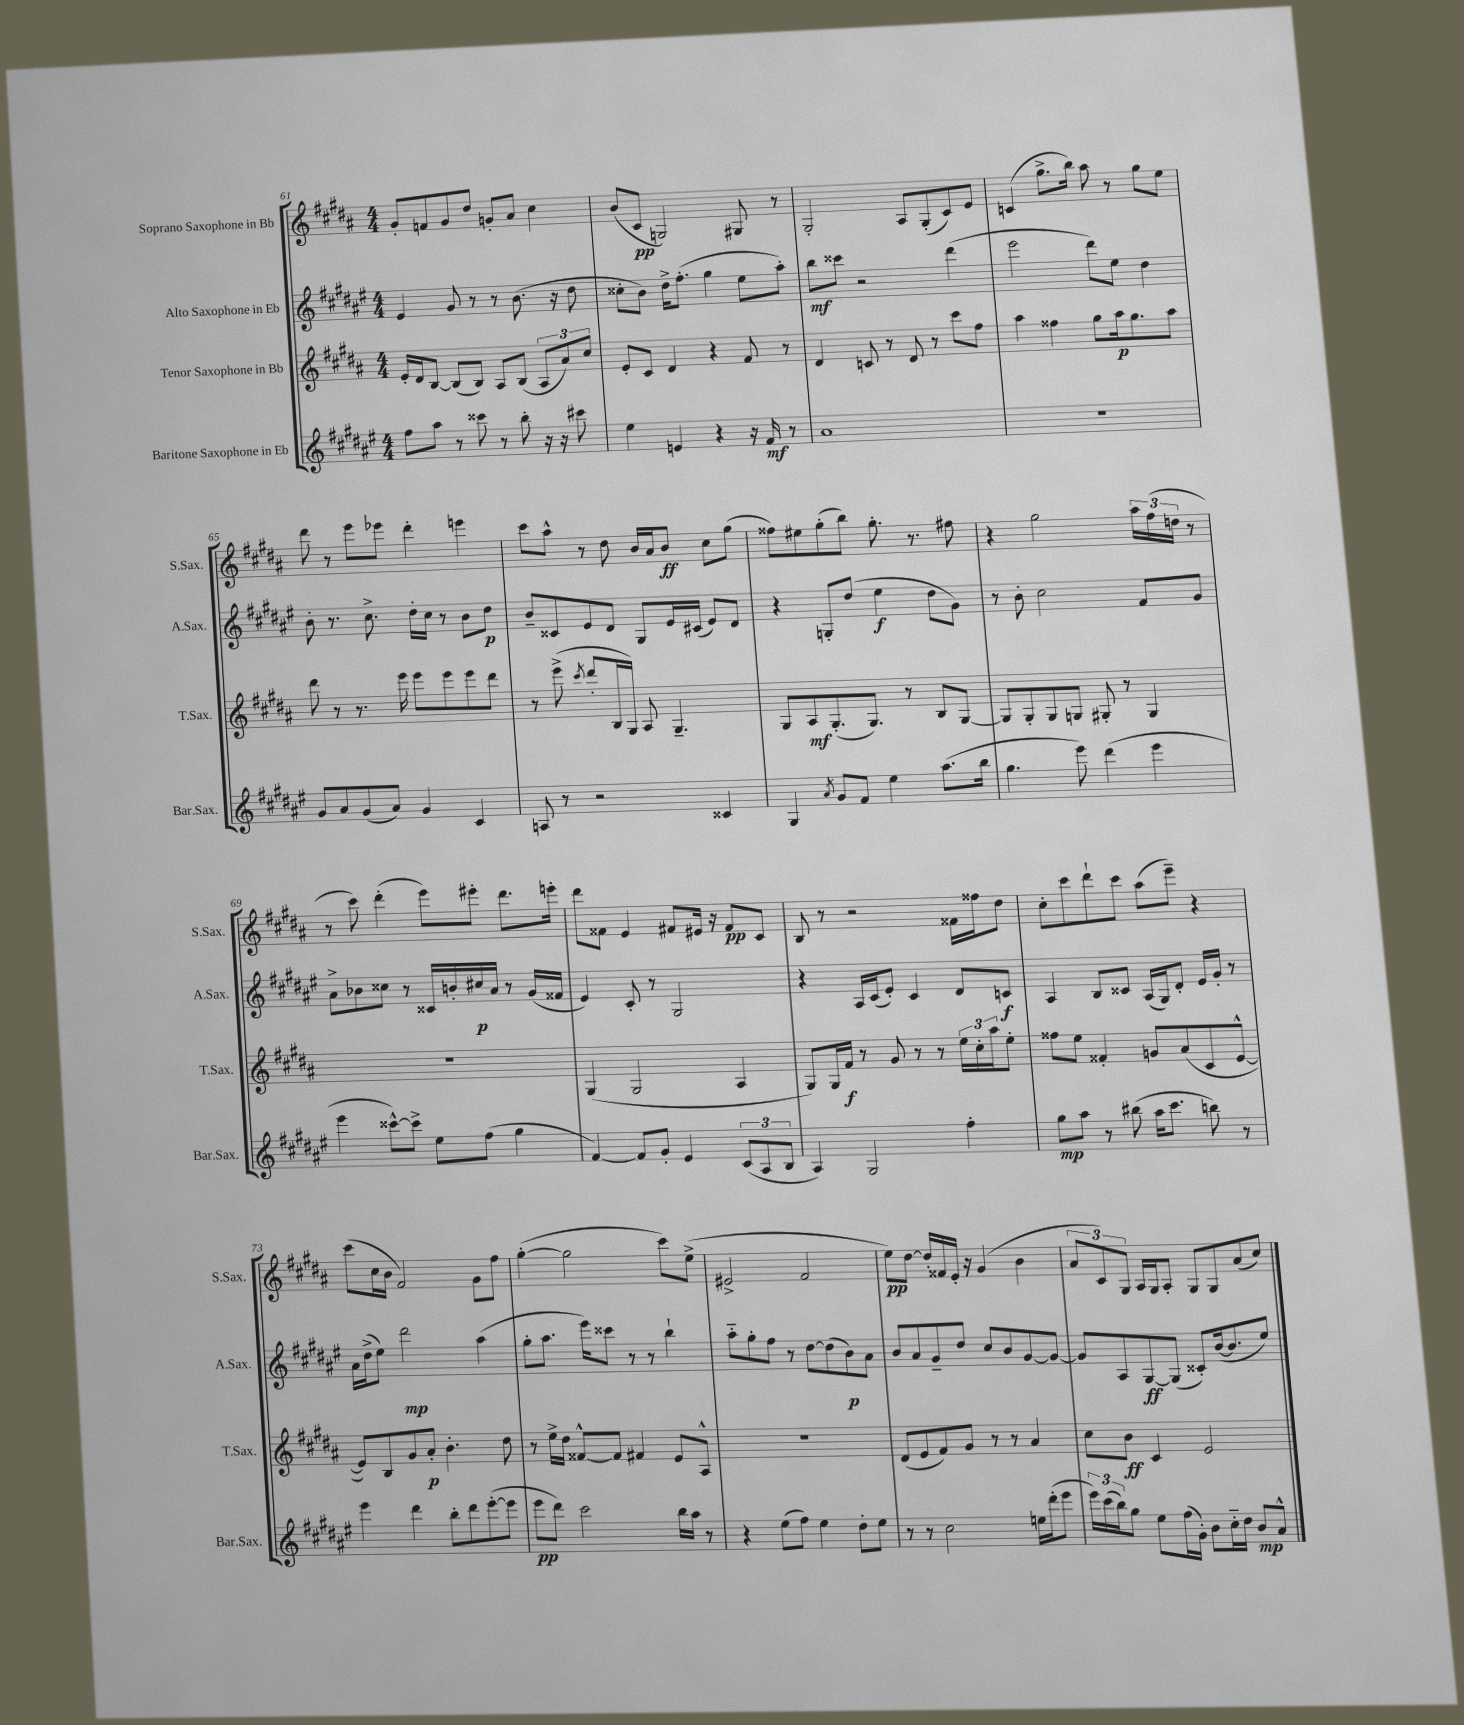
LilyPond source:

<<
\new StaffGroup <<
\new Staff = "s0" \with { instrumentName = "Soprano Saxophone in Bb" shortInstrumentName = "S.Sax." } {
    \clef treble \key b \major \numericTimeSignature \time 4/4
    gis'8-. f'8 gis'8 dis''8 g'8-. ais'8 cis''4 |
    b'8( cis'8\pp g2) gis8 r8 |
    gis2-. ais8 gis8-.( cis'8) e'8 |
    c'4( gis''8.-> b''16) ais''8 r8 gis''8 e''8 |
    dis'''8 r8 e'''8 ees'''8 dis'''4-. e'''4 |
    cis'''8 ais''8-^ r8 dis''8 b'16 ais'16 b'8\ff cis''8 gis''8( |
    fisis''8) eis''8 gis''8-.( b''8) gis''8.-. r8. fis''8 |
    r4 gis''2 \tuplet 3/2 { ais''16 fis''16( d''16 } r8 |
    r8 cis'''8) dis'''4-.( e'''8) eis'''8-. dis'''8. e'''16-. |
    dis'''8 fisis'8 e'4 fis'8 eis'16 r16 fis'8\pp cis'8 |
    b8 r8 r2 fisis'16 fisis''16 dis''8 |
    cis''8-. cis'''8 dis'''8-! cis'''8 ais''8( e'''8--) r4 |
    cis'''8( cis''16 b'16 fis'2) gis'8 fis''8 |
    gis''4~-.( gis''2 cis'''8) e''8->( |
    eis'2-> fis'2 |
    e''8\pp) dis''8~ dis''16-. fisis'16 e'16-. r16 gis'4( b'4 |
    \tuplet 3/2 { ais'8 cis'8) gis8 } ais16 gis16 ais8-. gis8 gis8 ais'8( cis''8) \bar "|." |
}
\new Staff = "s1" \with { instrumentName = "Alto Saxophone in Eb" shortInstrumentName = "A.Sax." } {
    \clef treble \key fis \major \numericTimeSignature \time 4/4
    eis'4 gis'8 r8 r8 b'8.( r16 dis''8 |
    cisis''8-. b'8) dis''16-> fis''8.-.( gis''4 eis''8 ais''8-.) |
    b''8\mf cisis'''8 r2 dis'''4( |
    eis'''2 dis'''8) eis''8 dis''4 |
    b'8-. r8. cis''8.-> dis''16-. cis''16 r8 b'8 dis''8\p |
    b'8-- cisis'8 eis'8 dis'8 gis8 eis'16 cis'16( eis'8) dis'8 |
    r4 g8-. dis''8( eis''4\f dis''8 gis'8) |
    r8 b'8-. cis''2 fis'8 gis'8 |
    ais'8-> bes'8 cisis''8 r8 cisis'16 b'16-. cis''16\p ais'16 r8 gis'16( fisis'16 |
    eis'4) cis'8-. r8 gis2 |
    r4 ais16 cis'16( eis'8-.) cis'4 dis'8 c'8\f |
    ais4 b8 cisis'8 ais16( gis16) dis'8-. eis'16 gis'16-. r8 |
    ais'16 dis''16->( eis''8) dis'''2\mp ais''4( |
    gis''8-. ais''8. eis'''16) cisis'''8 r8 r8 b''4-! |
    ais''8-_ gis''8-. fis''8 r8 dis''8~ dis''8( b'8\p) ais'8 |
    b'8 ais'8 gis'8-- dis''8 cis''8 b'8 gis'8~ gis'8~ |
    gis'8 ais8 gis8~\ff gis8( cisis'8-.) b'16~( b'8. eis''8) \bar "|." |
}
\new Staff = "s2" \with { instrumentName = "Tenor Saxophone in Bb" shortInstrumentName = "T.Sax." } {
    \clef treble \key b \major \numericTimeSignature \time 4/4
    e'16-. dis'16 b8~ b8( b8) ais8 b8( \tuplet 3/2 { ais8 ais'8) cis''8 } |
    e'8-. cis'8 dis'4 r4 fis'8 r8 |
    dis'4 c'8 r8 dis'8 r8 cis'''8 fis''8 |
    ais''4 fisis''4 gis''8 ais''16\p gis''8. ais''8 |
    dis'''8 r8 r8. e'''16 e'''8 e'''8 e'''8 dis'''8 |
    r8 e'''8->( \acciaccatura { cis'''8 } dis'''8-. b16 gis16) ais8 gis4.-- |
    gis8 ais8\mf gis8.-.( gis8.) r8 b8 gis8~ |
    gis8 gis8-. gis8 g8 gis8-. r8 gis4 |
    R1 |
    gis4( gis2 ais4 |
    gis8) gis16 fis'16\f r8 gis'8 r8 r8 \tuplet 3/2 { e''16 cis''16-. ais''16 } e''8-. |
    fisis''8 e''8 fisis'4-. g'8 ais'8( cis'8 e'8~-^ |
    e'8) b8 gis'8 ais'8-.\p b'4.-. dis''8 |
    r8 e''16-> dis''16 fisis'8~-^ fisis'8 fis'4 e'8 ais8-^ |
    R1 |
    dis'8( e'8 fis'8) gis'8 r8 r8 ais'4 |
    cis''8 b'8\ff cis'4 e'2 \bar "|." |
}
\new Staff = "s3" \with { instrumentName = "Baritone Saxophone in Eb" shortInstrumentName = "Bar.Sax." } {
    \clef treble \key fis \major \numericTimeSignature \time 4/4
    fis''8 ais''8 r8 cisis'''8 r8 b''8-. r16 r16 cis'''8 |
    eis''4 e'4 r4 r16 fis'16\mf r8 |
    ais'1 |
    R1 |
    gis'8 ais'8 gis'8( ais'8) gis'4 cis'4 |
    a8 r8 r2 cisis'4 |
    gis4 \acciaccatura { ais'8 } gis'8 fis'8 eis''4 ais''8.( b''16 |
    gis''4. eis'''8) dis'''4( eis'''4 |
    eis'''4 cisis'''8~-^) cisis'''8-> eis''8 fis''8( gis''4 |
    fis'4~) fis'8 gis'8-. eis'4 \tuplet 3/2 { cis'8( ais8 b8 } |
    ais4) gis2 fis''4-. |
    gis''8\mp ais''8 r8 bis''8( ais''16 cis'''8. b''8) r8 |
    eis'''4 dis'''4 b''8-. dis'''8 eis'''8~-.( eis'''8 |
    eis'''8\pp dis'''8) cis'''2 b''16 ais''16 r8 |
    r4 eis''8( fis''8) eis''4 dis''8-. eis''8 |
    r8 r8 cis''2 e''16 dis'''16-.( eis'''8 |
    \tuplet 3/2 { eis'''16) cis'''16( b''16) } gis''8 eis''8 fis''16( gis'16-.) b'8 cis''16-_ dis''16 b'8\mp ais'8-^ \bar "|." |
}
>>
>>
\layout { \context { \Score currentBarNumber = #61 } }
